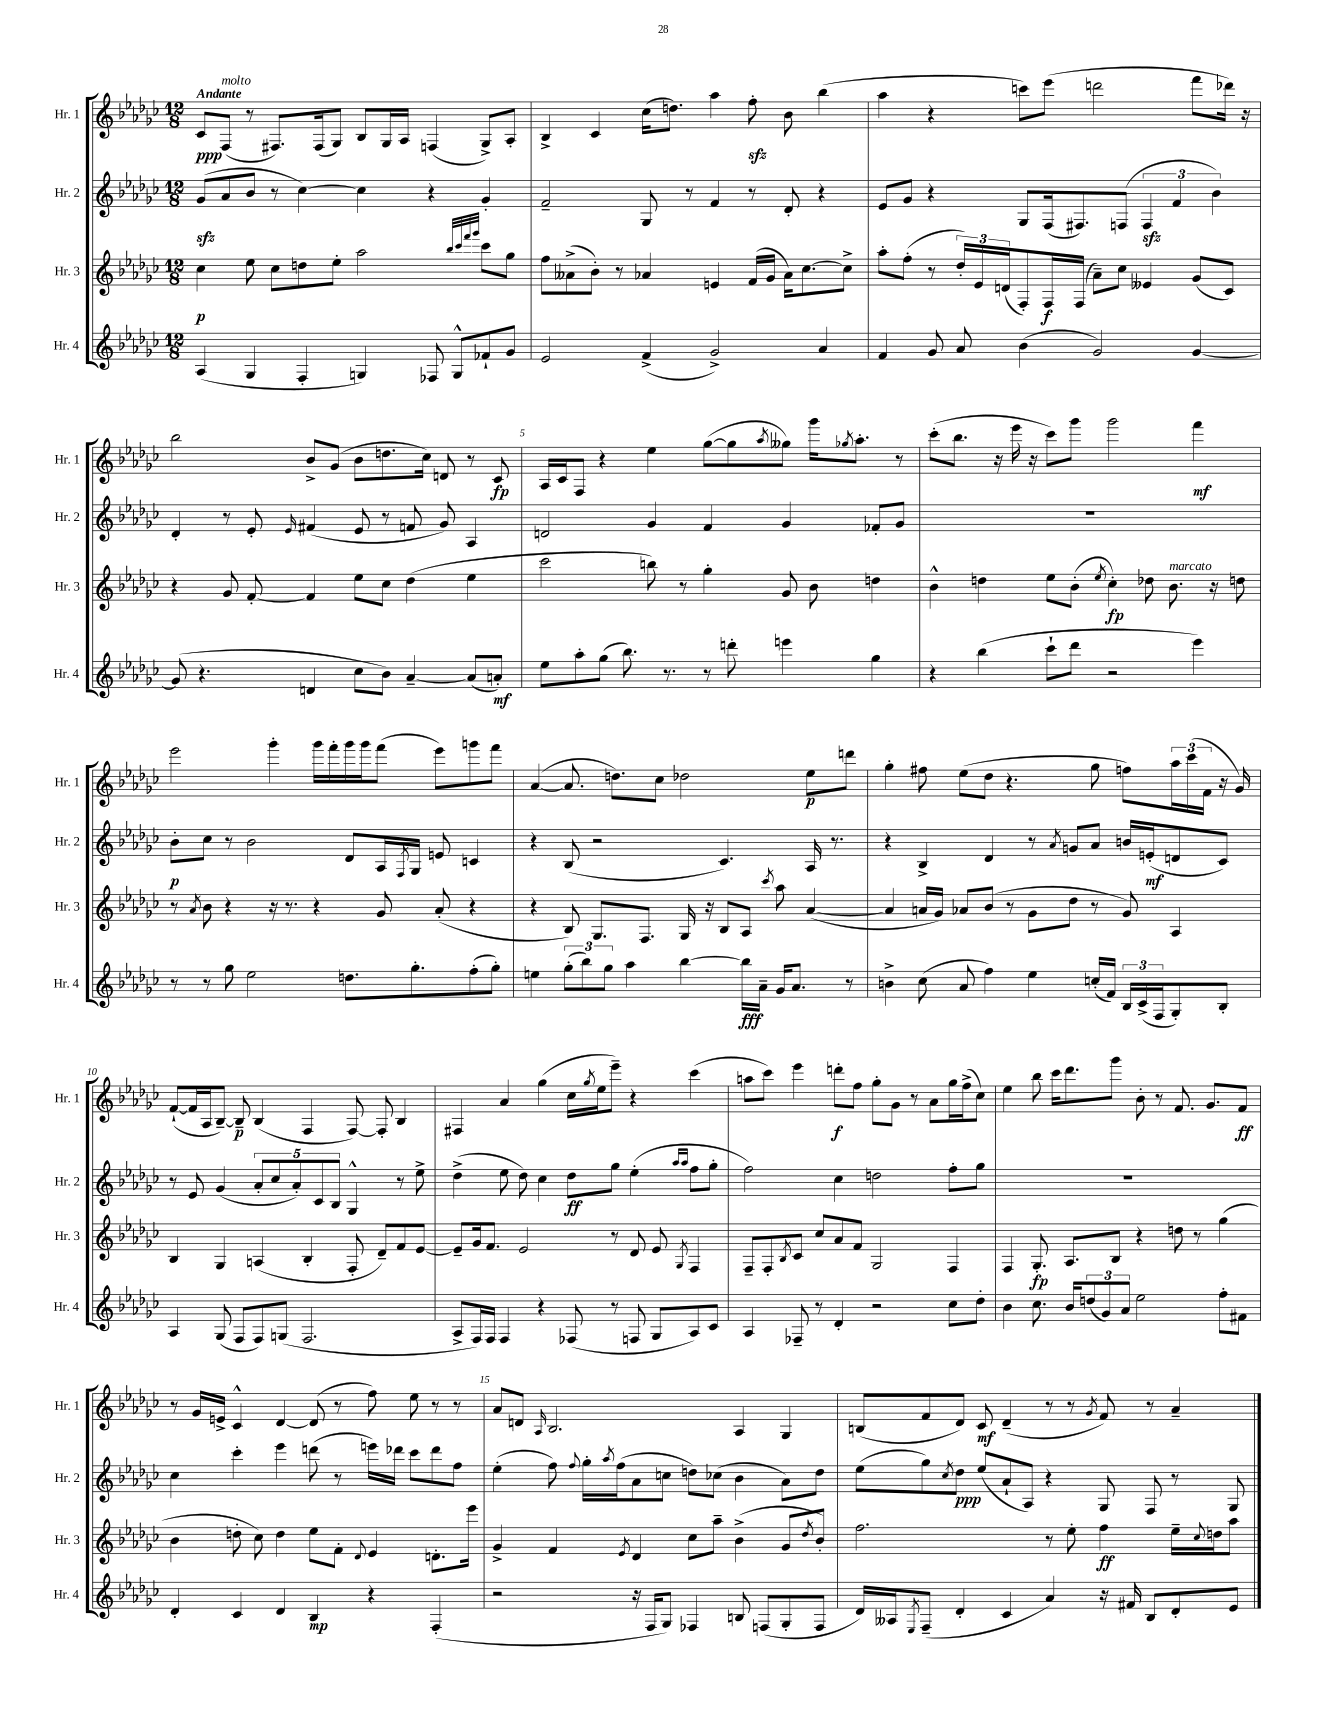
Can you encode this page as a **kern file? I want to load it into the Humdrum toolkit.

**kern	**dynam	**kern	**dynam	**kern	**dynam	**kern	**dynam
*part4	*part4	*part3	*part3	*part2	*part2	*part1	*part1
*staff4	*staff4	*staff3	*staff3	*staff2	*staff2	*staff1	*staff1
*I"Hr. 4	*	*I"Hr. 3	*	*I"Hr. 2	*	*I"Hr. 1	*
*I'Hr. 4	*	*I'Hr. 3	*	*I'Hr. 2	*	*I'Hr. 1	*
*clefG2	*	*clefG2	*	*clefG2	*	*clefG2	*
*k[b-e-a-d-g-c-]	*	*k[b-e-a-d-g-c-]	*	*k[b-e-a-d-g-c-]	*	*k[b-e-a-d-g-c-]	*
*M12/8	*	*M12/8	*	*M12/8	*	*M12/8	*
=1	=1	=1	=1	=1	=1	=1	=1
!	!	!	!	!	!	!LO:TX:a:B:t=Andante	!
(4A-/	.	4cc-\	p	(8g-zz/L	.	8c-/L	ppp
!	!	!	!	!	!	!LO:TX:a:i:t=molto	!
.	.	.	.	8a-/	.	(8F/J	.
4G-/	.	8ee-\	.	8b-/J	.	8r	.
.	.	8cc-\L	.	8r	.	8.F#X/L)	.
4F'/	.	8ddn\	.	[4cc-\)	.	.	.
.	.	.	.	.	.	(16F#/k	.
.	.	8ee-'\J	.	.	.	8G-/J)	.
4Gn/)	.	2aa-\	.	4cc-\]	.	8B-/L	.
.	.	.	.	.	.	16G-/L	.
.	.	.	.	.	.	16A-/JJ	.
8F-X/	.	.	.	4r	.	(4Fn/	.
8G^^/L	.	.	.	.	.	.	.
.	.	32qqbb-/LLL	.	.	.	.	.
.	.	32qqccc-/	.	.	.	.	.
.	.	32qqfff/	.	.	.	.	.
.	.	32qqggg-/JJJ	.	.	.	.	.
8f-X`/	.	8ccc-\L	.	4g-'/	.	8G-^/L)	.
8g-/J	.	8gg-\J	.	.	.	8A-'/J	.
=2	=2	=2	=2	=2	=2	=2	=2
2e-/	.	8ff\L	.	2f~/	.	4B-^/	.
.	.	(8a--X^\	.	.	.	.	.
.	.	8b-'\J)	.	.	.	4c-/	.
.	.	8r	.	.	.	.	.
(4f^/	.	4a-X/	.	8G-/	.	(16cc-\KL	.
.	.	.	.	.	.	8.ddn\J)	.
.	.	.	.	8r	.	.	.
2g-^/)	.	4en/	.	4f/	.	4aa-\	.
.	.	(16f/LL	.	8r	.	8ffzz'\	.
.	.	16g-/JJ	.	.	.	.	.
.	.	16a-\KL)	.	8d-'/	.	8b-\	.
.	.	[8.cc-\	.	.	.	.	.
4a-/	.	.	.	4r	.	(4bb-\	.
.	.	8cc-^\J]	.	.	.	.	.
=3	=3	=3	=3	=3	=3	=3	=3
4f/	.	8aa-'\L	.	8e-/L	.	4aa-\	.
.	.	(8ff'\J	.	8g-/J	.	.	.
8g-/	.	8r	.	4r	.	4r	.
8a-/	.	24dd-'/LL)	.	.	.	.	.
.	.	24e-/	.	.	.	.	.
.	.	(24dn/J	.	.	.	.	.
(4b-\	.	8F'/)	.	8G-/L	.	8cccn\L)	.
.	.	16F/L	f	(16F/k	.	(8eee-\J	.
.	.	(16F/JJ	.	8.F#X/)	.	.	.
2g-/)	.	8a-~\L)	.	.	.	2dddn\	.
.	.	8cc-\J	.	(8Fn/J	.	.	.
.	.	4e--X/	.	6Fzz/	.	.	.
.	.	.	.	6f/	.	.	.
[4g-/	.	(8g-/L	.	.	.	8fff\L	.
.	.	.	.	6b-\)	.	.	.
.	.	8c-/J)	.	.	.	16ddd-X\Jk)	.
.	.	.	.	.	.	16r	.
!!LO:LB:g=z
=4	=4	=4	=4	=4	=4	=4	=4
(8g-/]	.	4r	.	4d-'/	.	2bb-\	.
4.r	.	.	.	.	.	.	.
.	.	8g-/	.	8r	.	.	.
.	.	[8f'/	.	8e-'/	.	.	.
.	.	.	.	16qqe-/	.	.	.
4dn/	.	4f/]	.	(4f#X/	.	8b-^/L	.
.	.	.	.	.	.	(8g-/J	.
8cc-\L	.	8ee-\L	.	8e-/	.	8b-\L	.
8b-\J)	.	8cc-\J	.	8r	.	8.ddn\	.
[4a-~/	.	(4dd-\	.	8fn/	.	.	.
.	.	.	.	.	.	16cc-\Jk)	.
.	.	.	.	8g-/)	.	8dn/	.
(8a-/L]	.	4ee-\	.	4A-/	.	8r	.
8an'/J)	mf	.	.	.	.	8c-/	fp
=5	=5	=5	=5	=5	=5	=5	=5
8ee-\L	.	2ccc-\	.	2dn/	.	16A-/LL	.
.	.	.	.	.	.	16c-/J	.
8aa-'\	.	.	.	.	.	8F/J	.
(8gg-\J	.	.	.	.	.	4r	.
8.bb-\)	.	.	.	.	.	.	.
.	.	8bbn\)	.	4g-/	.	4ee-\	.
8.r	.	.	.	.	.	.	.
.	.	8r	.	.	.	.	.
8r	.	4gg-'\	.	4f/	.	([8gg-\L	.
8dddn'\	.	.	.	.	.	8gg-\]	.
.	.	.	.	.	.	8qaa-/	.
4eeen\	.	8g-/	.	4g-/	.	8gg--X\J)	.
.	.	8b-\	.	.	.	16ggg-\KL	.
.	.	.	.	.	.	8qgg-X/	.
.	.	.	.	.	.	8.aa-'\J	.
4gg-\	.	4ddn\	.	8f-X'/L	.	.	.
.	.	.	.	8g-/J	.	8r	.
=6	=6	=6	=6	=6	=6	=6	=6
4r	.	4b-^^\	.	1.r	.	(8ccc-'\L	.
.	.	.	.	.	.	8.bb-\J	.
(4bb-\	.	4ddn\	.	.	.	.	.
.	.	.	.	.	.	16r	.
.	.	.	.	.	.	16eee-\	.
.	.	.	.	.	.	16r	.
8ccc-`\L	.	8ee-\L	.	.	.	8ccc-\L)	.
8ddd-\J	.	(8b-'\J	.	.	.	8ggg-\J	.
.	.	8qee-/	.	.	.	.	.
2r	.	4cc-'\)	fp	.	.	2ggg-\	.
.	.	8dd-X\	.	.	.	.	.
!	!	!LO:TX:a:i:t=marcato	!	!	!	!	!
.	.	8.b-\	.	.	.	.	.
4eee-\)	.	.	.	.	.	4fff\	mf
.	.	16r	.	.	.	.	.
.	.	8ddn\	.	.	.	.	.
!!LO:LB:g=z
=7	=7	=7	=7	=7	=7	=7	=7
8r	.	8r	.	8b-'\L	p	2eee-\	.
.	.	8qa-/	.	.	.	.	.
8r	.	8b-\	.	8cc-\J	.	.	.
8gg-\	.	4r	.	8r	.	.	.
2ee-\	.	.	.	2b-\	.	.	.
.	.	16r	.	.	.	4ggg-'\	.
.	.	8.r	.	.	.	.	.
.	.	4r	.	.	.	16ggg-\LL	.
.	.	.	.	.	.	16fff'\	.
8.ddn\L	.	.	.	8d-/L	.	16ggg-\	.
.	.	.	.	.	.	16ggg-\J	.
.	.	8g-/	.	16A-/L	.	(8fff\J	.
.	.	.	.	8qF/	.	.	.
8.gg-'\	.	.	.	16G-/JJ	.	.	.
.	.	(8a-'/	.	8en/	.	8eee-\L)	.
(8ff'\	.	4r	.	4cn/	.	8gggn\	.
8gg-'\J)	.	.	.	.	.	8fff\J	.
=8	=8	=8	=8	=8	=8	=8	=8
4een\	.	4r	.	4r	.	([4a-/	.
(12gg-'\L	.	8B-/)	.	(8B-/	.	8.a-/]	.
12bb-\)	.	.	.	.	.	.	.
.	.	8.G-/L	.	2r	.	.	.
12gg-\J	.	.	.	.	.	.	.
.	.	.	.	.	.	8.ddn\L)	.
4aa-\	.	.	.	.	.	.	.
.	.	8.F/J	.	.	.	.	.
.	.	.	.	.	.	8cc-\J	.
[4bb-\	.	16G-/	.	.	.	2dd-X\	.
.	.	16r	.	.	.	.	.
.	.	8B-/L	.	4.c-/)	.	.	.
16bb-\LL]	fff	8A-/J	.	.	.	.	.
16a-~\JJ	.	.	.	.	.	.	.
.	.	8qccc-/	.	.	.	.	.
16g-/KL	.	8aa-\	.	.	.	.	.
8.a-/J	.	.	.	.	.	.	.
.	.	([4a-/	.	16A-/	.	8ee-\L	p
.	.	.	.	8.r	.	.	.
8r	.	.	.	.	.	8dddn\J	.
=9	=9	=9	=9	=9	=9	=9	=9
4bn^\	.	4a-/]	.	4r	.	4gg-'\	.
(8cc-\	.	16an/LL	.	4B-^/	.	8ff#X\	.
.	.	16g-/JJ)	.	.	.	.	.
8a-/	.	8a-X/L	.	.	.	(8ee-\L	.
4ff\)	.	(8b-/J	.	4d-/	.	8dd-\J	.
.	.	8r	.	.	.	4.r	.
4ee-\	.	8g-\L	.	8r	.	.	.
.	.	.	.	8qa-/	.	.	.
.	.	8dd-\J	.	8gn/L	.	.	.
(16ccn'/LL	.	8r	.	8a-/J	.	8gg-\	.
16f/JJ)	.	.	.	.	.	.	.
24B-/LL	.	8g-/)	.	16bn/LL	.	8ffn\L)	.
(24c-^/	.	.	.	.	.	.	.
.	.	.	.	(16en'/J	mf	.	.
24F/J	.	.	.	.	.	.	.
8G-'/)	.	4A-/	.	8dn/	.	24aa-\L	.
.	.	.	.	.	.	(24ccc-\	.
.	.	.	.	.	.	24f\JJ	.
8B-'/J	.	.	.	8c-/J)	.	16r	.
.	.	.	.	.	.	16g-/)	.
!!LO:LB:g=z
=10	=10	=10	=10	=10	=10	=10	=10
4A-/	.	4B-/	.	8r	.	([8f`/L	.
.	.	.	.	8e-/	.	16f/L]	.
.	.	.	.	.	.	16A-/J	.
(8G-/	.	4G-/	.	(4g-/	.	[8B-~/J)	.
8F/L	.	.	.	.	.	8B-~/]	p
8F/)	.	(4An/	.	10a-'/L	.	(4B-/	.
.	.	.	.	10cc-/	.	.	.
(8Gn/J	.	.	.	.	.	.	.
.	.	.	.	10a-'/)	.	.	.
2.F/	.	4B-'/	.	.	.	4F/	.
.	.	.	.	10c-/	.	.	.
.	.	.	.	10B-/J	.	.	.
.	.	8F'/	.	4G-^^/	.	[8F/)	.
.	.	8d-~/L)	.	.	.	8F'/]	.
.	.	8f/	.	8r	.	4B-/	.
.	.	[8e-/J	.	8ee-^\	.	.	.
=11	=11	=11	=11	=11	=11	=11	=11
8A-^/L	.	8e-~/L]	.	(4dd-^\	.	4F#X/	.
16F/L)	.	16g-/k	.	.	.	.	.
16F/JJ	.	8.f/J	.	.	.	.	.
4F/	.	.	.	8ee-\	.	4a-/	.
.	.	2e-/	.	8dd-\)	.	.	.
4r	.	.	.	4cc-\	.	(4gg-\	.
(8F-X/	.	.	.	8dd-\L	ff	16cc-\LL	.
.	.	.	.	.	.	8qgg-/	.
.	.	.	.	.	.	16ee-\J	.
8r	.	8r	.	8gg-\J	.	8eee-~\J)	.
8Fn/	.	8d-/	.	(4ee-'\	.	4r	.
8G-/L	.	8e-/	.	.	.	.	.
.	.	.	.	16qqaa-/LL	.	.	.
.	.	8qG-/	.	16qqaa-/JJ	.	.	.
8A-/)	.	4F/	.	8ff\L	.	(4ccc-\	.
8c-/J	.	.	.	8gg-'\J	.	.	.
=12	=12	=12	=12	=12	=12	=12	=12
4A-/	.	8F~/L	.	2ff\)	.	8aan\L	.
.	.	8F'/	.	.	.	8ccc-\J)	.
.	.	8qB-/	.	.	.	.	.
8F-X~/	.	8c-/J	.	.	.	4eee-\	.
8r	.	8cc-/L	.	.	.	.	.
4d-'/	.	8a-/	.	4cc-\	.	8dddn'\L	f
.	.	8f/J	.	.	.	8ff\J	.
2r	.	2G-/	.	2ddn\	.	8gg-'\L	.
.	.	.	.	.	.	8g-\J	.
.	.	.	.	.	.	8r	.
.	.	.	.	.	.	8a-\L	.
8cc-\L	.	4F/	.	8ff'\L	.	16gg-\L	.
.	.	.	.	.	.	(16ff^\J	.
8dd-'\J	.	.	.	8gg-\J	.	8cc-\J)	.
=13	=13	=13	=13	=13	=13	=13	=13
4b-\	.	4F/	.	1.r	.	4ee-\	.
8.cc-\	.	8.G-'/	fp	.	.	8bb-\	.
.	.	.	.	.	.	16ccc-\KL	.
16b-/KL	.	8.A-/L	.	.	.	8.ddd-\	.
(12ddn/	.	.	.	.	.	.	.
12g-/)	.	.	.	.	.	.	.
.	.	8B-/J	.	.	.	8ggg-\J	.
12a-/J	.	.	.	.	.	.	.
2ee-\	.	4r	.	.	.	8b-'\	.
.	.	.	.	.	.	8r	.
.	.	8ddn\	.	.	.	8.f/	.
.	.	8r	.	.	.	.	.
.	.	.	.	.	.	8.g-/L	.
8ff'\L	.	(4gg-\	.	.	.	.	.
8f#X\J	.	.	.	.	.	8f/J	ff
!!LO:LB:g=z
=14	=14	=14	=14	=14	=14	=14	=14
4d-'/	.	4b-\	.	4cc-\	.	8r	.
.	.	.	.	.	.	16g-/LL	.
.	.	.	.	.	.	16en^/JJ	.
4c-/	.	8ddn'\	.	4ccc-'\	.	4c-^^/	.
.	.	8cc-\)	.	.	.	.	.
4d-/	.	4dd\	.	4eee-\	.	[4d-/	.
4B-/	mp	8ee-\L	.	(8dddn\	.	(8d-/]	.
.	.	8f'\J	.	8r	.	8r	.
.	.	8qqd-/	.	.	.	.	.
4r	.	4e-/	.	16eeen\LL)	.	8ff\)	.
.	.	.	.	16ddd-X\JJ	.	.	.
.	.	.	.	8ccc-\L	.	8ee-\	.
(4F'/	.	8.dn'\L	.	8ddd-\	.	8r	.
.	.	.	.	8ff\J	.	8r	.
.	.	16eee-\Jk	.	.	.	.	.
=15	=15	=15	=15	=15	=15	=15	=15
2r	.	4g-^/	.	(4ee-'\	.	8a-/L	.
.	.	.	.	.	.	8dn/J	.
.	.	.	.	.	.	16qqA-/	.
.	.	4f/	.	8ff\)	.	2.B-/	.
.	.	.	.	8qqff/	.	.	.
.	.	.	.	16gg-'\LL	.	.	.
.	.	.	.	8qaa-/	.	.	.
.	.	.	.	(16ff\J	.	.	.
.	.	8qe-/	.	.	.	.	.
16r	.	4d-/	.	8a-\	.	.	.
16F/KL	.	.	.	.	.	.	.
8G-/J)	.	.	.	8ccn\J	.	.	.
4F-X/	.	8cc-\L	.	8ddn\L)	.	.	.
.	.	8aa-~\J	.	(8cc-X\J	.	.	.
8Bn/	.	(4b-^\	.	4b-\	.	4A-/	.
(8Fn/L	.	.	.	.	.	.	.
8G-'/	.	8g-/L	.	8a-\L)	.	4G-/	.
.	.	8qdd-/	.	.	.	.	.
8F/J	.	8b-'/J)	.	8dd\J	.	.	.
=16	=16	=16	=16	=16	=16	=16	=16
16d-/LL)	.	2.ff\	.	(8ee-\L	.	(8Bn/L	.
16A--X/J	.	.	.	.	.	.	.
8qE-/	.	.	.	.	.	.	.
(8F~/J	.	.	.	8gg-\)	.	8f/	.
.	.	.	.	8qcc-/	.	.	.
4d-'/	.	.	.	8dd-\J	ppp	8d-/J)	.
.	.	.	.	(8ee-/L	.	8c-/	mf
4c-/	.	.	.	8a-`/	.	(4d-~/	.
.	.	.	.	8A-/J)	.	.	.
4a-/)	.	8r	.	4r	.	8r	.
.	.	8ee-'\	.	.	.	8r	.
.	.	.	.	.	.	8qg-/	.
16r	.	4ff\	ff	8G-/	.	8f/)	.
16f#X/	.	.	.	.	.	.	.
8B-/L	.	.	.	8F/	.	8r	.
8d-'/	.	16ee-~\LL	.	8r	.	4a-~/	.
.	.	8qqcc-/	.	.	.	.	.
.	.	16ddn\J	.	.	.	.	.
8e-/J	.	8aa-\J	.	8G-/	.	.	.
==	==	==	==	==	==	==	==
*-	*-	*-	*-	*-	*-	*-	*-
